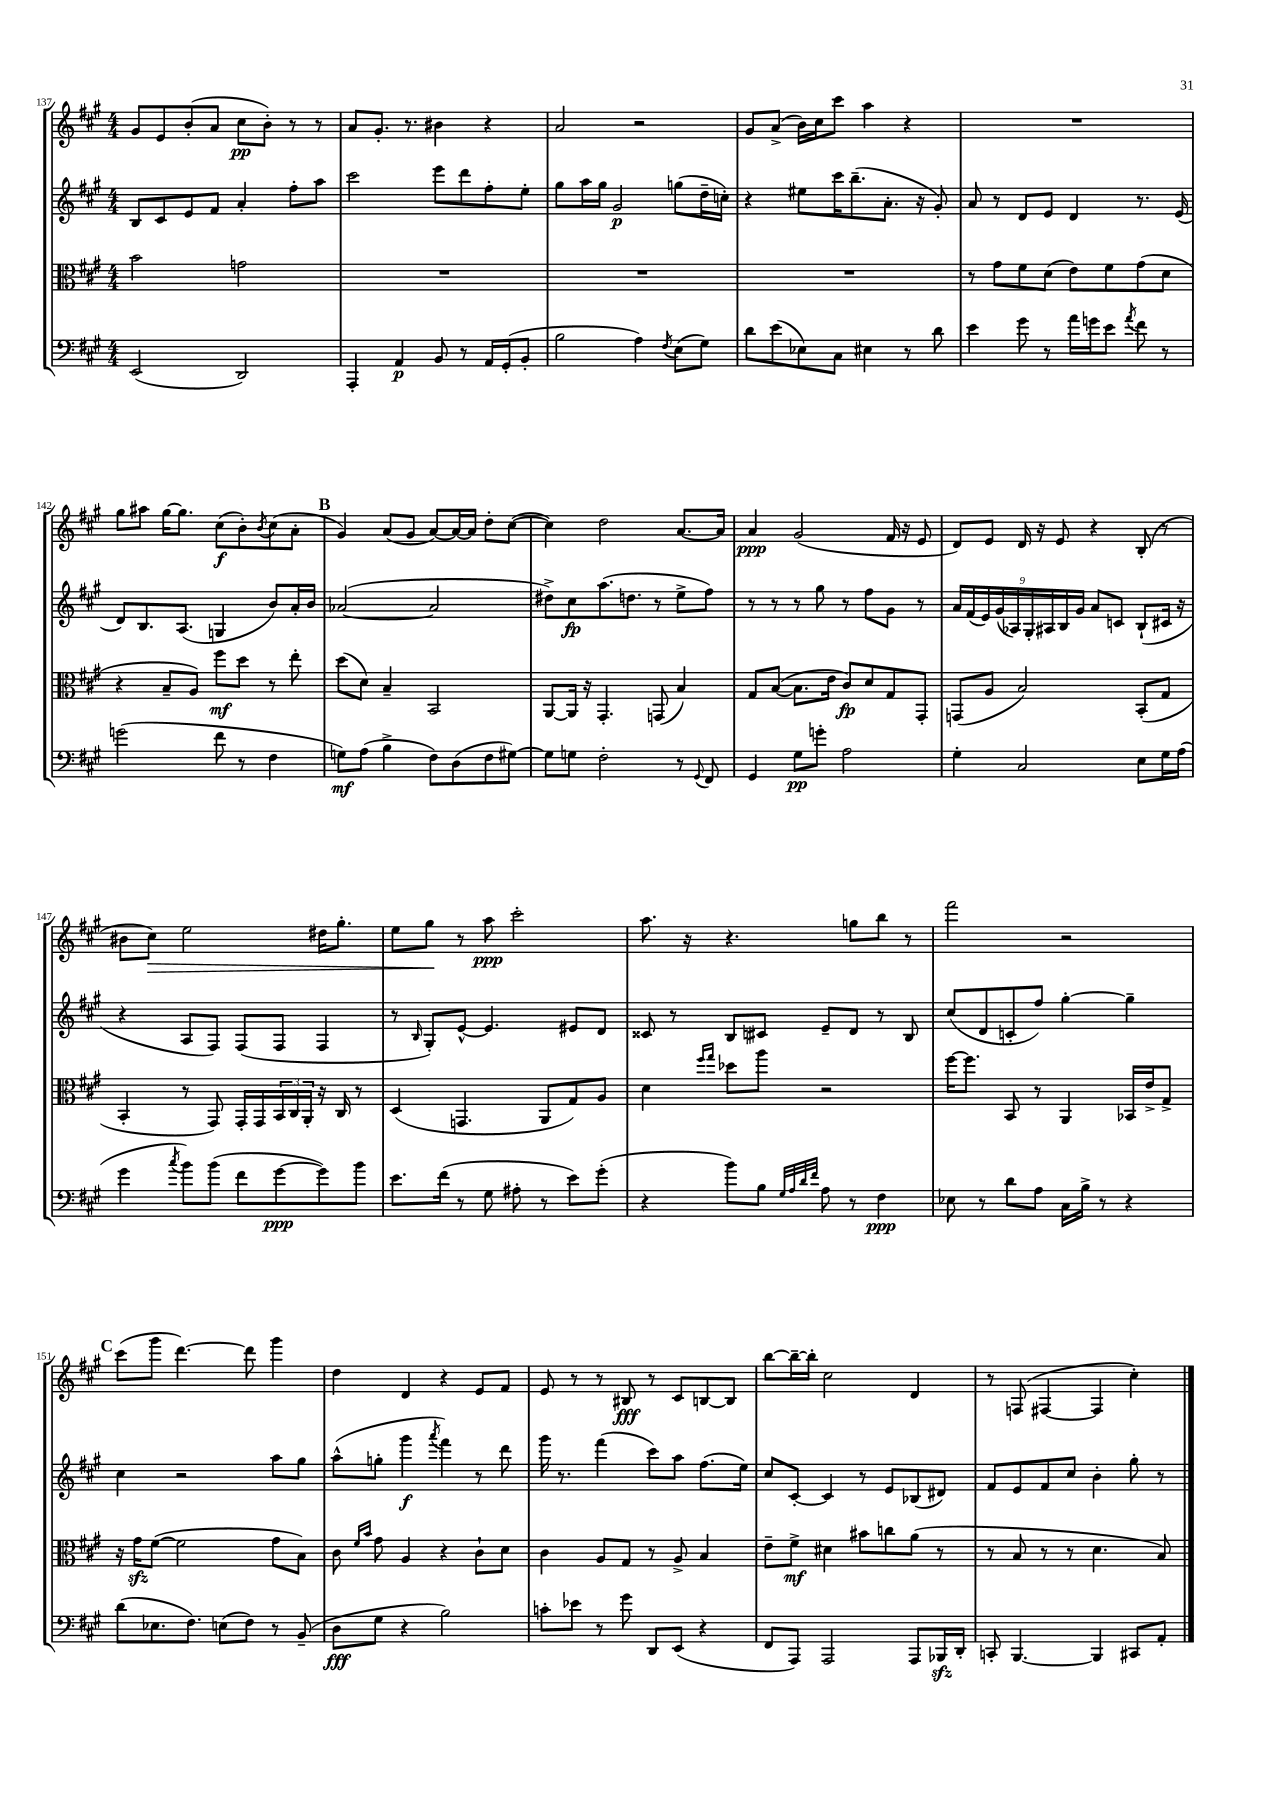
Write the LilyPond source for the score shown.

<<
\new StaffGroup <<
\new Staff = "s0" {
    \clef treble \key a \major \numericTimeSignature \time 4/4
    gis'8 e'8 b'8-.( a'8 cis''8\pp b'8-.) r8 r8 |
    a'8 gis'8.-. r8. bis'4 r4 |
    a'2 r2 |
    gis'8 a'8->( b'16) cis''16 cis'''8 a''4 r4 |
    R1 |
    gis''8 ais''8 gis''16~ gis''8. cis''8\f( b'8-.) \acciaccatura { b'8 } cis''8( a'8-. |
    \mark \markup { \bold "B" } gis'4) a'8( gis'8 a'8~) a'16~ a'16 d''8-. cis''8~( |
    cis''4) d''2 a'8.~ a'16 |
    a'4\ppp gis'2( fis'16 r16 e'8 |
    d'8) e'8 d'16 r16 e'8 r4 b8-.( r8 |
    bis'8 cis''8\>) e''2 dis''16 gis''8.-. |
    e''8 gis''8\! r8 a''8\ppp cis'''2-. |
    a''8. r16 r4. g''8 b''8 r8 |
    fis'''2 r2 |
    \mark \markup { \bold "C" } cis'''8( gis'''8 d'''4.~) d'''8 gis'''4 |
    d''4 d'4 r4 e'8 fis'8 |
    e'8 r8 r8 bis8\fff r8 cis'8 b8~ b8 |
    b''8~ b''16~-- b''16-. cis''2 d'4 |
    r8 f8( fis4~ fis4 cis''4-.) \bar "|." |
}
\new Staff = "s1" {
    \clef treble \key a \major \numericTimeSignature \time 4/4
    b8 cis'8 e'8 fis'8 a'4-. fis''8-. a''8 |
    cis'''2 e'''8 d'''8 fis''8-. e''8-. |
    gis''8 a''16 gis''16 gis'2\p g''8( d''16-- c''16-.) |
    r4 eis''8 cis'''16 b''8.--( a'8.-. r16 gis'8-.) |
    a'8 r8 d'8 e'8 d'4 r8. e'16( |
    d'8) b8. a8.( g4 b'8) a'16-. b'16 |
    \mark \markup { \bold "B" } aes'2~( aes'2 |
    dis''8->) cis''8\fp a''8.( d''8. r8 e''8-> fis''8) |
    r8 r8 r8 gis''8 r8 fis''8 gis'8 r8 |
    \tuplet 9/8 { a'16 fis'16( e'16) gis'16( aes16) gis16-. ais16 b16 gis'16 } a'8 c'8 b8-!( cis'16 r16 |
    r4 a8 fis8) fis8( fis8 fis4 |
    r8 \grace { b16 } gis8-.) e'8~-^ e'4. eis'8 d'8 |
    cisis'8 r8 b8 cis'8 e'8-- d'8 r8 b8 |
    cis''8( d'8 c'8-. fis''8) gis''4~-. gis''4-- |
    \mark \markup { \bold "C" } cis''4 r2 a''8 gis''8 |
    a''8-^( g''8-. gis'''4\f \acciaccatura { a'''8 } fis'''4) r8 d'''8 |
    gis'''16 r8. fis'''4( cis'''8) a''8 fis''8.( e''16) |
    cis''8 cis'8~-. cis'4 r8 e'8 bes8( dis'8) |
    fis'8 e'8 fis'8 cis''8 b'4-. gis''8-. r8 \bar "|." |
}
\new Staff = "s2" {
    \clef alto \key a \major \numericTimeSignature \time 4/4
    b'2 g'2 |
    R1 |
    R1 |
    R1 |
    r8 gis'8 fis'8 d'8( e'8) fis'8 gis'8( d'8 |
    r4 b8-- a8) fis''8\mf d''8 r8 e''8-. |
    \mark \markup { \bold "B" } d''8( d'8) b4-- b,2 |
    a,8~ a,16 r16 gis,4.-. g,8( b4) |
    gis8 b8~( b8. e'16 cis'8\fp) d'8 gis8 gis,8-. |
    g,8( a8 b2) b,8-.( gis8 |
    b,4-. r8 gis,8) gis,16-. gis,16 \tuplet 3/2 { b,16 cis16 a,16-. } r16 cis16 r8 |
    d4( g,4. a,8 gis8) a8 |
    d'4 \grace { fis''16 gis''16 } des''8 a''8 r2 |
    fis''16~ fis''8. b,8 r8 a,4 bes,16 e'16-> gis8-> |
    \mark \markup { \bold "C" } r16 gis'16\sfz fis'8~( fis'2 gis'8 b8) |
    cis'8 \grace { fis'16 b'16 } gis'8 a4 r4 cis'8-! d'8 |
    cis'4 a8 gis8 r8 a8-> b4 |
    e'8-- fis'8->\mf dis'4 bis'8 c''8 a'8( r8 |
    r8 b8 r8 r8 d'4. b8) \bar "|." |
}
\new Staff = "s3" {
    \clef bass \key a \major \numericTimeSignature \time 4/4
    e,2( d,2) |
    a,,4-. a,4\p b,8 r8 a,16 gis,16-.( b,8-. |
    b2 a4) \acciaccatura { fis8 } e8( gis8) |
    d'8 e'8( ees8) cis8 eis4 r8 d'8 |
    e'4 gis'8 r8 a'16 g'16 e'8 \acciaccatura { a'8 } fis'8 r8 |
    g'2( fis'8 r8 fis4 |
    \mark \markup { \bold "B" } g8\mf) a8( b4-> fis8) d8( fis8 gis8~) |
    gis8 g8 fis2-. r8 \appoggiatura { gis,8 } fis,8 |
    gis,4 gis8\pp g'8-. a2 |
    gis4-. cis2 e8 gis16 a16( |
    gis'4 \acciaccatura { cis''8 } b'8) b'8( fis'8 gis'8~\ppp gis'8) b'8 |
    e'8. fis'16( r8 gis8 ais8-. r8 e'8) gis'8-.( |
    r4 b'8) b8 \grace { gis32 a32 d'32 fis'32 } a8 r8 fis4\ppp |
    ees8 r8 d'8 a8 cis16 b16-> r8 r4 |
    \mark \markup { \bold "C" } d'8( ees8. fis8.) e8( fis8) r8 b,8--( |
    d8\fff gis8 r4 b2) |
    c'8-. ees'8 r8 gis'8 d,8 e,8( r4 |
    fis,8 a,,8) a,,2 a,,8 bes,,16\sfz d,16-. |
    c,8-. b,,4.~ b,,4 cis,8 a,8-. \bar "|." |
}
>>
>>
\layout { \context { \Score currentBarNumber = #137 } }
